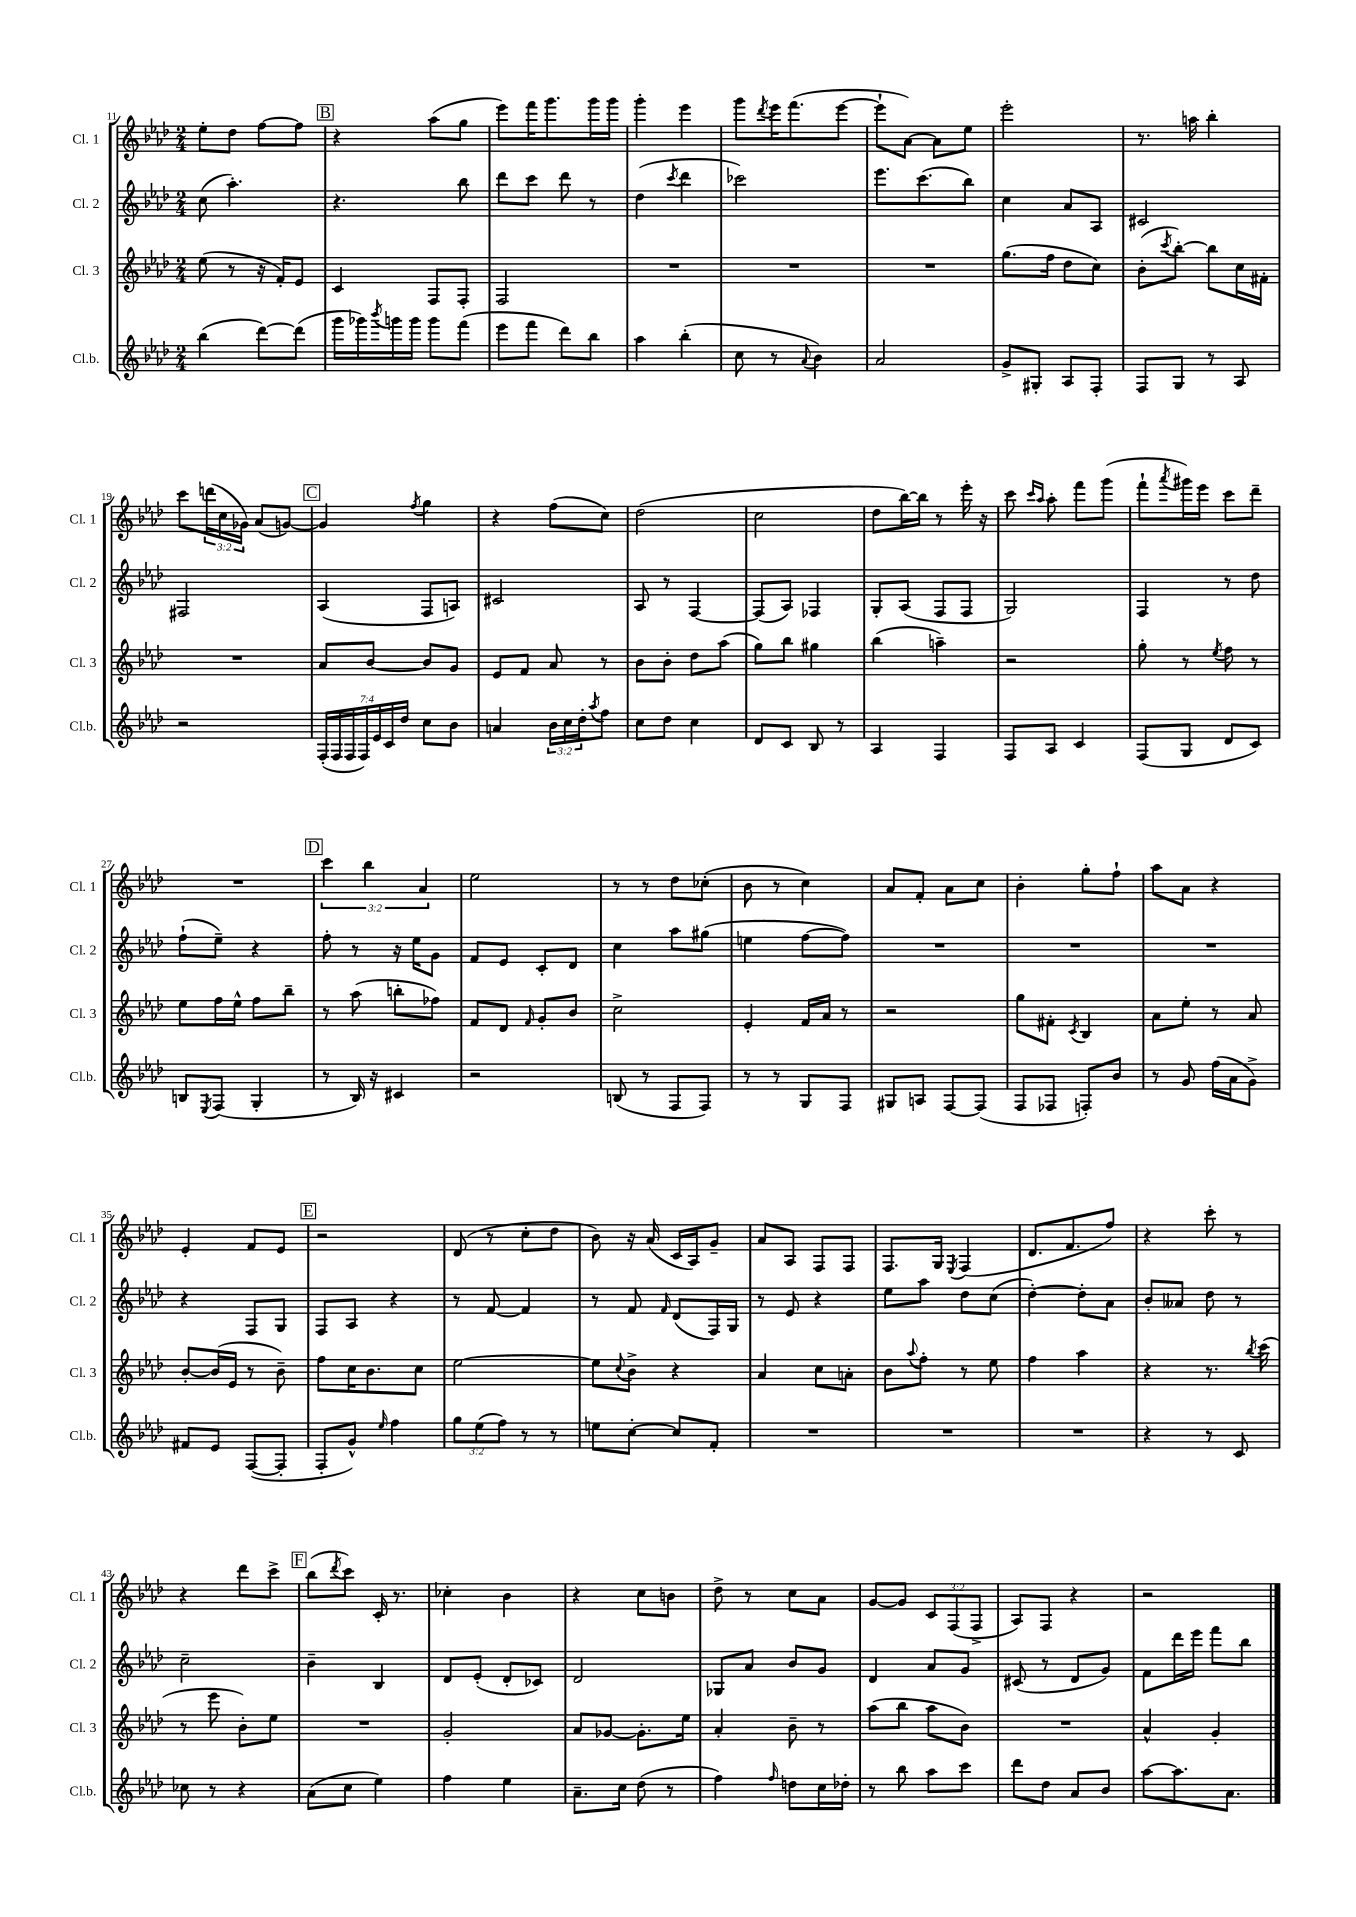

**kern	**kern	**kern	**kern
*part4	*part3	*part2	*part1
*staff4	*staff3	*staff2	*staff1
*I"Cl.b.	*I"Cl. 3	*I"Cl. 2	*I"Cl. 1
*I'Cl.b.	*I'Cl. 3	*I'Cl. 2	*I'Cl. 1
*clefG2	*clefG2	*clefG2	*clefG2
*k[b-e-a-d-]	*k[b-e-a-d-]	*k[b-e-a-d-]	*k[b-e-a-d-]
*M2/4	*M2/4	*M2/4	*M2/4
=11	=11	=11	=11
(4bb-\	(8ee-\	(8cc\	8ee-'\L
.	8r	4.aa-'\)	8dd-\J
[8ddd-\L)	16r	.	[8ff\L
.	16f'/KL)	.	.
(8ddd-\J]	8e-/J	.	8ff\J]
!!LO:REH:place=s1:t=B
=12	=12	=12	=12
16ggg\LL	4c/	4.r	4r
16ggg-X\)	.	.	.
8qbbb-/	.	.	.
16gggn\	.	.	.
16ggg\JJ	.	.	.
8ggg\L	8F/L	.	(8aa-\L
(8fff\J	8F'/J	8bb-\	8gg\J
=13	=13	=13	=13
8eee-\L	2F/	8ddd-\L	8eee-\L)
8fff\J	.	8ccc\J	16fff\K
.	.	.	8.ggg\
8ddd-\L)	.	8ddd-\	.
8bb-\J	.	8r	16ggg\L
.	.	.	16ggg\JJ
=14	=14	=14	=14
4aa-\	2r	(4dd-\	4ggg'\
.	.	8qccc/	.
(4bb-'\	.	4ddd-\	4eee-\
=15	=15	=15	=15
8cc\	2r	2ccc-X\)	8ggg\L
.	.	.	8qddd-/
8r	.	.	16eee-\K
.	.	.	(8.fff\
8qqa-/	.	.	.
4b-\)	.	.	.
.	.	.	[8eee-\J
=16	=16	=16	=16
2a-/	2r	8.eee-\L	8eee-`\L]
.	.	.	[8a-\J)
.	.	(8.ccc\	.
.	.	.	8a-\L]
.	.	8bb-\J)	8ee-\J
=17	=17	=17	=17
8g^/L	(8.gg\L	4cc\	2eee-'\
8G#X'/J	.	.	.
.	16ff\Jk	.	.
8A-/L	8dd-\L	8a-/L	.
8F'/J	8cc\J)	8A-/J	.
=18	=18	=18	=18
8F/L	(8b-'\L	2c#X/	8.r
.	8qccc/	.	.
8G/J	[8bb-'\J)	.	.
.	.	.	16aan\
8r	8bb-\L]	.	4bb-'\
8A-/	16cc\L	.	.
.	16f#X'\JJ	.	.
!!LO:LB:g=z
=19	=19	=19	=19
2r	2r	2F#X/	8ccc\L
.	.	.	(24dddn\L
.	.	.	24cc\
.	.	.	24g-X\JJ)
.	.	.	(8a-/L
.	.	.	[8gn/J)
!!LO:REH:place=s1:t=C
=20	=20	=20	=20
(28F'/LL	8a-/L	(4A-/	4g/]
28F/	.	.	.
28F/	.	.	.
28F/)	.	.	.
.	[8b-/J	.	.
28e-/	.	.	.
28c/	.	.	.
28dd-/JJ	.	.	.
.	.	.	8qff/
8cc\L	8b-/L]	8F/L	4gg\
8b-\J	8g/J	8An/J)	.
=21	=21	=21	=21
4an/	8e-/L	2c#X/	4r
.	8f/J	.	.
24b-\LL	8a-/	.	(8ff\L
24cc\	.	.	.
24dd-'\J	.	.	.
8qaa-/	.	.	.
8ff\J	8r	.	8cc\J)
=22	=22	=22	=22
8cc\L	8b-\L	8A-/	(2dd-\
8dd-\J	8b-'\J	8r	.
4cc\	8dd-\L	[4F/	.
.	(8aa-\J	.	.
=23	=23	=23	=23
8d-/L	8gg\L)	(8F/L]	2cc\
8c/J	8bb-\J	8A-/J)	.
8B-/	4gg#X\	4F-X/	.
8r	.	.	.
=24	=24	=24	=24
4A-/	(4bb-\	8G'/L	8dd-\L
.	.	(8A-/J	[16bb-\L)
.	.	.	16bb-\JJ]
4F/	4aan~\)	8F/L	8r
.	.	8F/J	16eee-'\
.	.	.	16r
=25	=25	=25	=25
8F/L	2r	2G/)	8ccc\
.	.	.	16qqccc/LL
.	.	.	16qqaa-/JJ
8A-/J	.	.	8aa-'\
4c/	.	.	8fff\L
.	.	.	(8ggg\J
=26	=26	=26	=26
(8F/L	8gg'\	4F/	8fff`\L
.	.	.	8qaaa-/
8G/J	8r	.	16ggg#X\L)
.	.	.	16eee-\JJ
.	8qee-/	.	.
8d-/L	8ff\	8r	8ccc\L
8c/J)	8r	8dd-\	8ddd-~\J
!!LO:LB:g=z
=27	=27	=27	=27
8Bn/L	8ee-\L	(8ff`\L	2r
8qE-/	.	.	.
(8F/J	16ff\L	8ee-~\J)	.
.	16ee-^^\JJ	.	.
4G'/	8ff\L	4r	.
.	8bb-~\J	.	.
!!LO:REH:place=s1:t=D
=28	=28	=28	=28
8r	8r	8ff'\	6ccc\
16B-/)	(8aa-\	8r	.
.	.	.	6bb-\
16r	.	.	.
4c#X/	8bbn'\L	16r	.
.	.	16ee-\KL	.
.	.	.	6a-/
.	8ff-X\J)	8g\J	.
=29	=29	=29	=29
2r	8f/L	8f/L	2ee-\
.	8d-/J	8e-/J	.
.	16qqf/	.	.
.	8g'/L	8c'/L	.
.	8b-/J	8d-/J	.
=30	=30	=30	=30
(8Bn/	2cc^\	4cc\	8r
8r	.	.	8r
8F/L	.	8aa-\L	8dd-\L
8F/J)	.	(8gg#X\J	(8cc-X'\J
=31	=31	=31	=31
8r	4e-'/	4een\	8b-\
8r	.	.	8r
8G/L	16f/LL	[8ff\L	4cc\)
.	16a-/JJ	.	.
8F/J	8r	8ff\J])	.
=32	=32	=32	=32
8G#X/L	2r	2r	8a-/L
8An/J	.	.	8f'/J
[8F/L	.	.	8a-\L
(8F/J]	.	.	8cc\J
=33	=33	=33	=33
8F/L	8gg\L	2r	4b-'\
8F-X/J	8f#X'\J	.	.
.	8qc/	.	.
8Fn'/L)	4B-/	.	8gg'\L
8b-/J	.	.	8ff`\J
=34	=34	=34	=34
8r	8a-\L	2r	8aa-\L
8g/	8ee-'\J	.	8a-\J
(16ff\LL	8r	.	4r
16a-\J	.	.	.
8g^\J)	8a-/	.	.
!!LO:LB:g=z
=35	=35	=35	=35
8f#X/L	[8b-'/L	4r	4e-'/
8e-/J	(16b-/L]	.	.
.	16e-/JJ	.	.
([8F/L	8r	8F/L	8f/L
8F'/J]	8b-~\)	8G/J	8e-/J
!!LO:REH:place=s1:t=E
=36	=36	=36	=36
8F'/L	8ff\L	8F/L	2r
8g^^/J)	16cc\K	8A-/J	.
.	8.b-\	.	.
16qqee-/	.	.	.
4ff\	.	4r	.
.	8cc\J	.	.
=37	=37	=37	=37
12gg\L	[2ee-\	8r	(8d-/
(12ee-\	.	.	.
.	.	[8f/	8r
12ff\J)	.	.	.
8r	.	4f/]	8cc'\L
8r	.	.	8dd-\J
=38	=38	=38	=38
8een\L	8ee-\L]	8r	8b-\)
.	8qqcc/	.	.
[8cc'\J	8b-^\J	8f/	16r
.	.	.	(16a-/
.	.	16qqf/	.
8cc/L]	4r	(8d-/L	16c/LL
.	.	.	16A-/J)
8f'/J	.	16F/L)	8g~/J
.	.	16G/JJ	.
=39	=39	=39	=39
2r	4a-/	8r	8a-/L
.	.	8e-/	8A-/J
.	8cc\L	4r	8F/L
.	8an'\J	.	8F/J
=40	=40	=40	=40
2r	8b-\L	8ee-\L	8.F/L
.	8qqaa-/	.	.
.	8ff'\J	8aa-\J	.
.	.	.	16G/Jk
.	.	.	8qE-/
.	8r	8dd-\L	(4F/
.	8ee-\	(8cc\J	.
=41	=41	=41	=41
2r	4ff\	[4dd-'\)	8.d-/L
.	.	.	8.f/
.	4aa-\	8dd-'\L]	.
.	.	8a-\J	8ff/J)
=42	=42	=42	=42
4r	4r	8b-'/L	4r
.	.	8a--X/J	.
8r	8.r	8dd-\	8ccc'\
8c/	.	8r	8r
.	8qbb-/	.	.
.	(16ccc\	.	.
!!LO:LB:g=z
=43	=43	=43	=43
8cc-X\	8r	2cc~\	4r
8r	8eee-\	.	.
4r	8b-'\L)	.	8ddd-\L
.	8ee-\J	.	8ccc^\J
!!LO:REH:place=s1:t=F
=44	=44	=44	=44
(8a-\L	2r	4b-~\	(8bb-\L
.	.	.	8qddd-/
8cc\J	.	.	8ccc\J)
4ee-\)	.	4B-/	16c'/
.	.	.	8.r
=45	=45	=45	=45
4ff\	2g'/	8d-/L	4cc-X'\
.	.	(8e-'/J	.
4ee-\	.	8d-'/L	4b-\
.	.	8c-X/J)	.
=46	=46	=46	=46
8.a-~\L	8a-/L	2d-/	4r
.	[8g-X/J	.	.
16cc\Jk	.	.	.
(8dd-\	8.g-'\L]	.	8cc\L
8r	.	.	8bn\J
.	16ee-\Jk	.	.
=47	=47	=47	=47
4ff\)	4a-'/	8G-X/L	8dd-^\
.	.	8a-/J	8r
16qqff/	.	.	.
8ddn\L	8b-~\	8b-/L	8cc\L
16cc\L	8r	8g/J	8a-\J
16dd-X'\JJ	.	.	.
=48	=48	=48	=48
8r	(8aa-\L	4d-/	[8g/L
8bb-\	8bb-\J	.	8g/J]
8aa-\L	8aa-\L	8a-/L	12c/L
.	.	.	(12F/
8ccc\J	8b-\J)	8g/J	.
.	.	.	12F^/J
=49	=49	=49	=49
8ddd-\L	2r	(8c#X/	8A-/L)
8dd-\J	.	8r	8F/J
8a-/L	.	8d-/L	4r
8b-/J	.	8g/J)	.
=50	=50	=50	=50
[8aa-\L	4a-^^/	8f\L	2r
8.aa-\]	.	16ddd-\L	.
.	.	16eee-\JJ	.
.	4g'/	8fff\L	.
8.a-\J	.	.	.
.	.	8bb-\J	.
==	==	==	==
*-	*-	*-	*-
